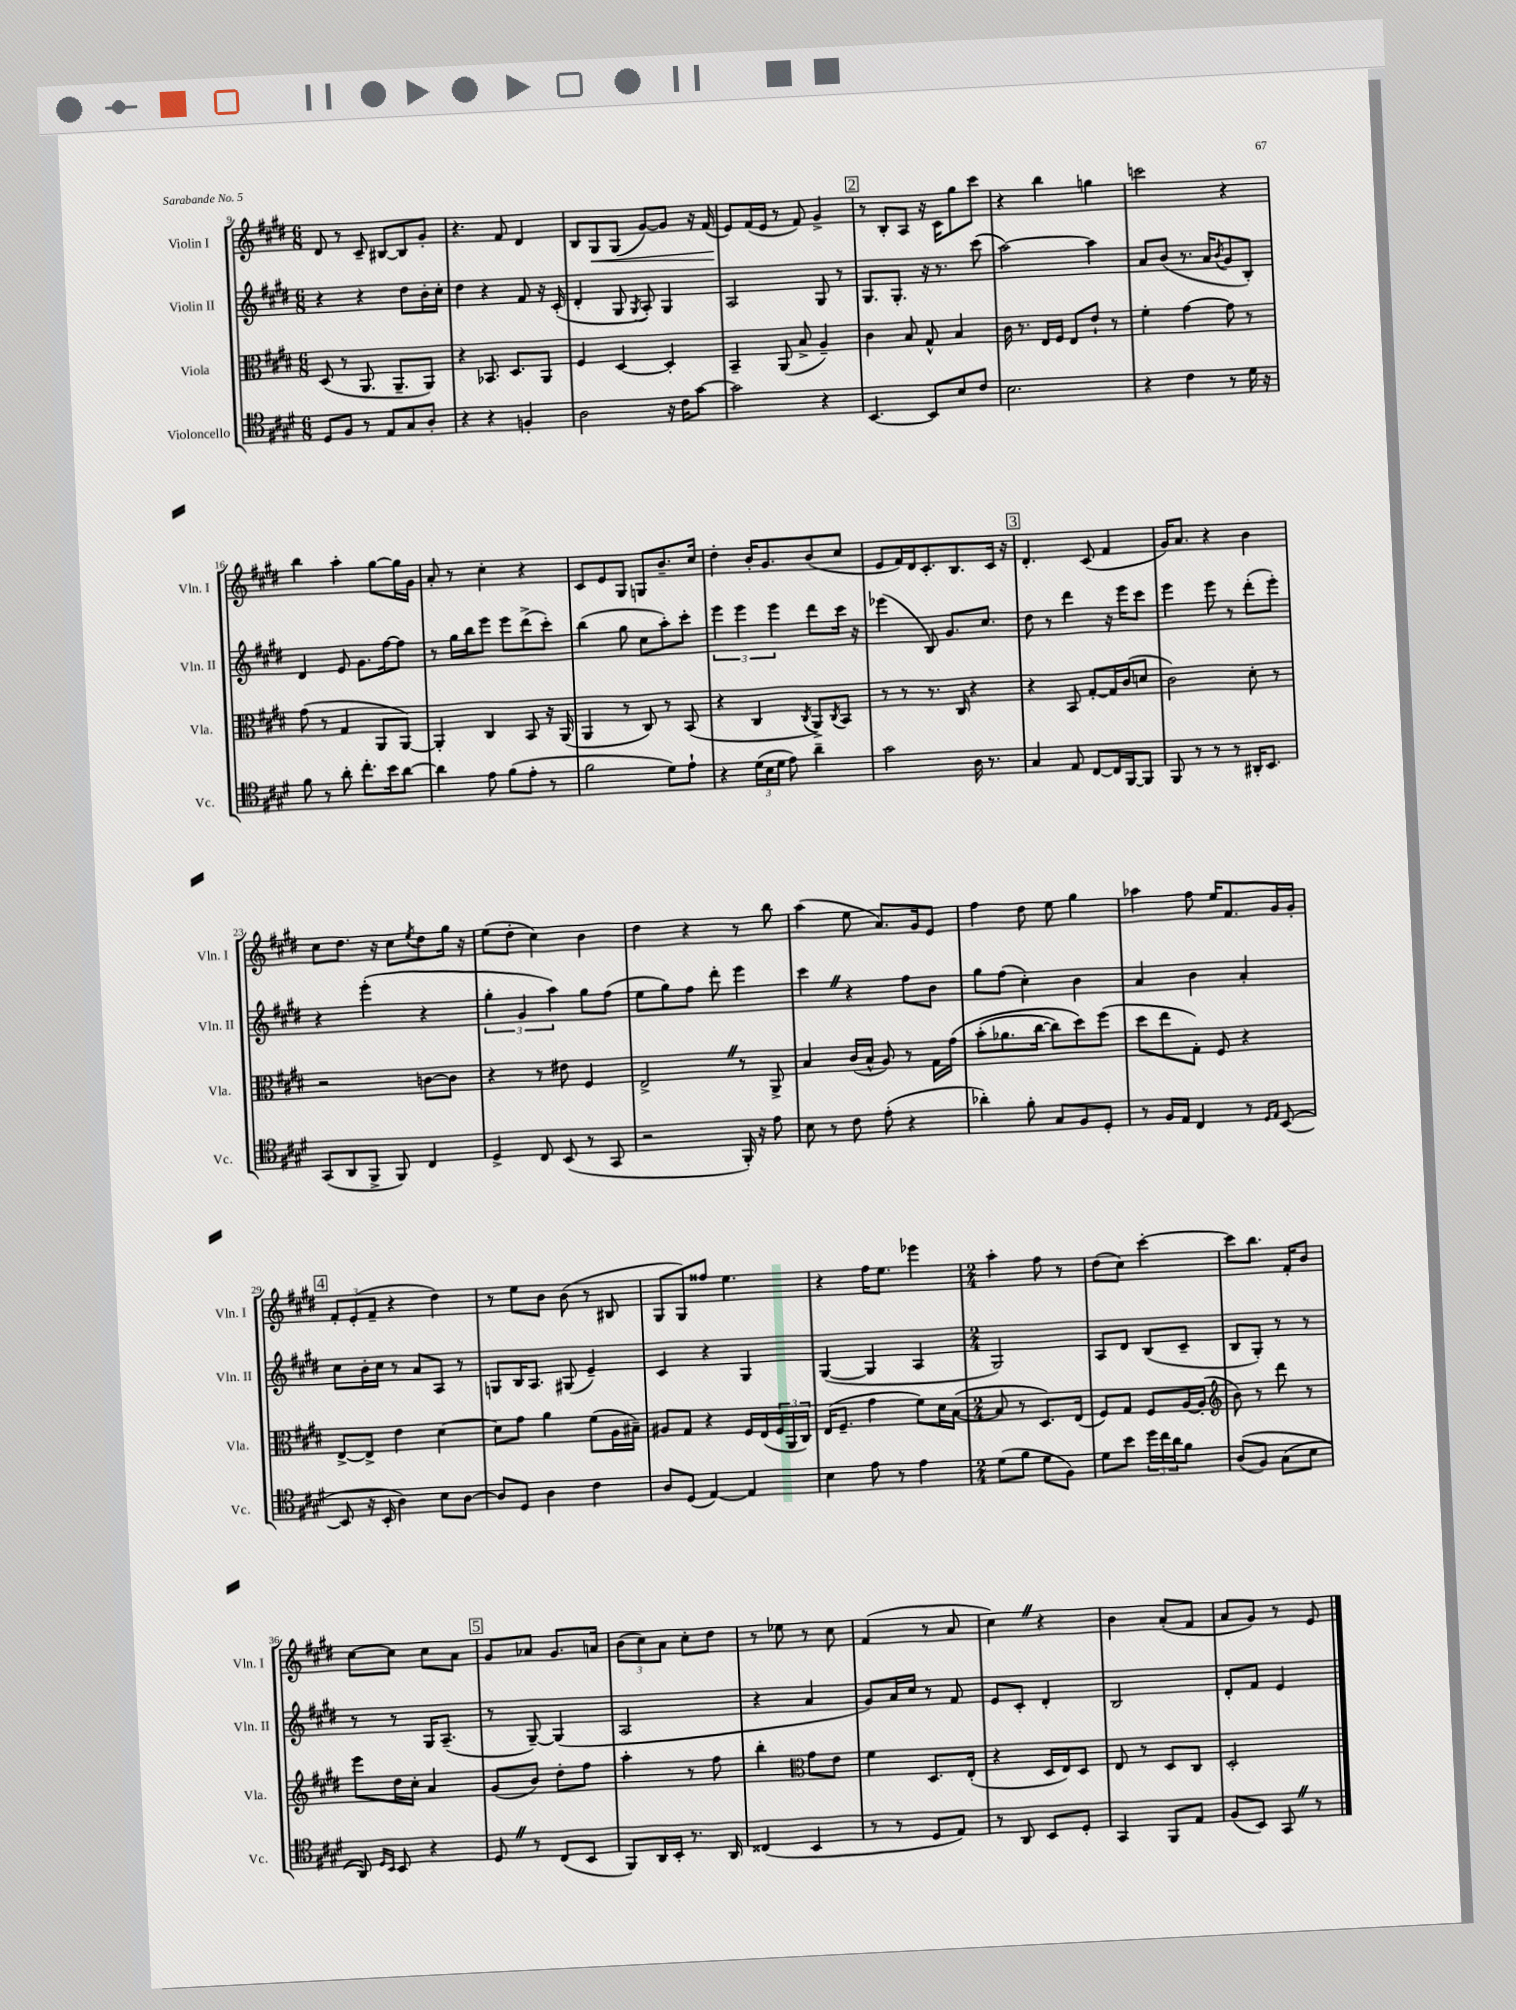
<<
\new StaffGroup <<
\new Staff = "s0" \with { instrumentName = "Violin I" shortInstrumentName = "Vln. I" } {
    \clef treble \key e \major \numericTimeSignature \time 6/8
    dis'8 r8 cis'8-- bis8~ bis8 gis'8-. |
    r4. fis'8 dis'4 |
    b8 gis8\< gis8( gis'8~) gis'8 r16 fis'16( |
    e'8\!) fis'16( e'16 r8 fis'8) gis'4-> |
    \mark \markup { \box "2" } r8 b8-. a8 r16 cis'16 gis''8 cis'''8 |
    r4 b''4 g''4 |
    c'''2 r4 |
    b''4 a''4-. gis''8~ gis''16 gis'16 |
    a'8-. r8 cis''4-. r4 |
    cis'8 e'8 gis8 g8 b'8.-- cis''16 |
    dis''4-. b'16-. gis'8. b'8( cis''8 |
    e'8 fis'16) dis'16 cis'8.-. b8. cis'16 r16 |
    \mark \markup { \box "3" } dis'4.-. cis'8( fis'4 |
    gis'16) a'8. r4 b'4 |
    cis''8 dis''8. r16 cis''8 \acciaccatura { e''8 } dis''8 gis''16 r16 |
    e''8( dis''8-. cis''4) b'4 |
    dis''4 r4 r8 b''8 |
    a''4( e''8 a'8.) gis'16 e'8 |
    fis''4 dis''8 e''8 gis''4 |
    aes''4 fis''8 e''16 fis'8. gis'16 gis'16-. |
    \mark \markup { \box "4" } \tuplet 3/2 { fis'8-. e'8-.( fis'8-- } r4 dis''4) |
    r8 e''8 b'8 b'8( r8 bis8 |
    gis8 gis8) fisis''8 e''4. |
    r4 fis''16 e''8. ees'''4 |
    \numericTimeSignature \time 2/4 a''4-. fis''8 r8 |
    dis''8( cis''8) cis'''4~-. |
    cis'''8 b''8. fis'16-. b'8 |
    cis''8~ cis''8 cis''8 a'8 |
    \mark \markup { \box "5" } gis'8 aes'8 gis'8. a'16 |
    \tuplet 3/2 { b'8( cis''8) a'8 } cis''8-. dis''8 |
    r8 ees''8 r8 cis''8 |
    fis'4( r8 a'8 |
    cis''4) \once \override BreathingSign.text = \markup { \musicglyph "scripts.caesura.straight" } \breathe r4 |
    b'4 a'8-.( fis'8 |
    a'8 gis'8) r8 e'8 \bar "|." |
}
\new Staff = "s1" \with { instrumentName = "Violin II" shortInstrumentName = "Vln. II" } {
    \clef treble \key e \major \numericTimeSignature \time 6/8
    r4 r4 dis''8 b'16-. cis''16-. |
    dis''4 r4 fis'8 r16 cis'16-.( |
    dis'4-. gis8 \acciaccatura { gis8 } a8-.) gis4 |
    a2 gis8 r8 |
    \mark \markup { \box "2" } gis8. gis8.-. r16 r8. cis'''8( |
    a''2~) a''4 |
    a'8 b'8( r8. a'16 \acciaccatura { b'8 } gis'8 b8-.) |
    dis'4 e'8 gis'8. fis''16~ fis''8 |
    r8 gis''16 b''16 e'''8 e'''8 dis'''8->( cis'''8-.) |
    b''4( gis''8 cis''8 a''8-.) cis'''8-. |
    \tuplet 3/2 { e'''4 e'''4 e'''4 } dis'''8 cis'''16 r16 |
    ees'''4( b8) gis'8. cis''8. |
    \mark \markup { \box "3" } dis''8 r8 dis'''4 r16 e'''16 cis'''8 |
    e'''4 e'''8 r8 dis'''8-.( e'''8-.) |
    r4 e'''4-.( r4 |
    \tuplet 3/2 { gis''4-. gis'4 a''4) } gis''8 fis''8( |
    e''8 gis''8) fis''8 dis'''8-. e'''4 |
    cis'''4 \once \override BreathingSign.text = \markup { \musicglyph "scripts.caesura.straight" } \breathe r4 fis''8 b'8 |
    gis''8 fis''8( cis''4-.) b'4 |
    a'4 b'4 a'4-. |
    \mark \markup { \box "4" } cis''8 b'16-. cis''16 r8 a'8 a8 r8 |
    g8 b16 a8. gis8( e'4--) |
    cis'4 r4 gis4 |
    gis4~( gis4 a4 |
    \numericTimeSignature \time 2/4 gis2) |
    a8 dis'8 b8( cis'8-- |
    b8 gis8-.) r8 r8 |
    r8 r8 gis16 a8.--( |
    \mark \markup { \box "5" } r8 gis8~--) gis4( |
    a2 |
    r4 a'4 |
    gis'8) a'16 cis''16 r8 fis'8 |
    e'8 cis'8-. dis'4-. |
    b2 |
    dis'8-. fis'8 e'4 \bar "|." |
}
\new Staff = "s2" \with { instrumentName = "Viola" shortInstrumentName = "Vla." } {
    \clef alto \key e \major \numericTimeSignature \time 6/8
    dis8( r8 a,8. a,8.-- a,8) |
    r4 bes,8. dis8. a,8 |
    fis4 dis4~ dis4-. |
    b,4-- a,8( b8-> a4--) |
    \mark \markup { \box "2" } cis'4 b8 gis8-^ b4 |
    cis'16 r8. e16 fis16 e8 e'8-! r8 |
    fis'4-. gis'4~ gis'8 r8 |
    gis'8( r8 gis4 a,8 a,8~) |
    a,4-. cis4 b,8 r16 a,16( |
    a,4 r8 cis8) r8 b,8( |
    r4 cis4 \acciaccatura { cis8 } a,8->) \acciaccatura { cis8 } b,8 |
    r8 r8 r8. cis16 r4 |
    \mark \markup { \box "3" } r4 b,8 gis8~-. gis16 cis'16( d'8 |
    cis'2) dis'8-. r8 |
    r2 c'8~ c'8 |
    r4 r8 eis'8 fis4 |
    e2-> \once \override BreathingSign.text = \markup { \musicglyph "scripts.caesura.straight" } \breathe r8 a,8-> |
    b4 cis'16( b16-^ a8) r8 gis16 gis'16\( |
    b'8-.( aes'8. cis''16~ cis''8) dis''8\) fis''8( |
    dis''8 e''8 gis8-.) fis8 r4 |
    \mark \markup { \box "4" } e8~-> e8-> e'4 dis'4~ |
    dis'8 gis'8 a'4 fis'8( a16 bis16--) |
    ais8 gis8 r4 fis16 e16( \tuplet 3/2 { fis16 a,16 cis16) } |
    e16( fis8.-- gis'4 fis'8) dis'16 b16~( |
    \numericTimeSignature \time 2/4 b8 r8 dis8.) e16( |
    fis8) gis8 fis8 a16~ a16-.( |
    \clef treble b'8) r8 dis'''8 r8 |
    e'''8 dis''16 cis''16-. a'4 |
    \mark \markup { \box "5" } gis'8( b'8) dis''8-. fis''8 |
    a''4-. r8 fis''8 |
    b''4-. \clef alto gis'8 e'8 |
    fis'4 dis8. e16-.( |
    r4 dis16 e16) dis8 |
    e8 r8 dis8 cis8 |
    dis2-. \bar "|." |
}
\new Staff = "s3" \with { instrumentName = "Violoncello" shortInstrumentName = "Vc." } {
    \clef tenor \key e \major \numericTimeSignature \time 6/8
    dis8 fis8 r8 e8 gis8 a8-. |
    r4 r4 f4-. |
    a2 r16 cis'16 gis'8~ |
    gis'2 r4 |
    \mark \markup { \box "2" } b,4.~ b,8 b8 cis'8 |
    b2. |
    r4 cis'4 r8 dis'16 r16 |
    fis'8 r8 a'8-. cis''8.-. b'16 a'8~ |
    a'4 e'8 fis'8( e'8-. r8 |
    fis'2 dis'8) e'8-! |
    r4 \tuplet 3/2 { dis'16( b16 dis'16 } e'8) a'4-- |
    gis'2 a16 r8. |
    \mark \markup { \box "3" } gis4 e8 cis8~ cis16 fis,16~ fis,8 |
    fis,8 r8 r8 r8 ais,16-. b,8. |
    gis,8( a,8 fis,8-> fis,8) cis4 |
    dis4-> cis8 b,8( r8 gis,8 |
    r2 fis,16-.) r16 e'8 |
    b8 r8 cis'8 e'8-.( r4 |
    aes'4-.) fis'8-. gis8 fis8 dis8-. |
    r8 fis16 e16 cis4 r8 \grace { dis16 e16 } b,8~( |
    \mark \markup { \box "4" } b,8 r16 b,16-. a4) b8 a8~ |
    a8 dis8 a4 cis'4 |
    a8 dis8( e4~) e4 |
    b4 e'8 r8 e'4 |
    \numericTimeSignature \time 2/4 dis'8( fis'8 dis'8 fis8) |
    dis'8 b'8 \tuplet 3/2 { dis''16 cis''16 a'16 } fis'8 |
    a8(\( fis8) gis8( b8 |
    a,8)\) \grace { dis16 b,16 } b,8 r4 |
    \mark \markup { \box "5" } dis8 \once \override BreathingSign.text = \markup { \musicglyph "scripts.caesura.straight" } \breathe r8 cis8( b,8 |
    fis,8) a,16 b,16-. r8. a,16 |
    cisis4( b,4 |
    r8 r8 dis8 e8) |
    r8 a,8 b,8 dis8-. |
    gis,4 fis,8 e8 |
    fis8( b,8) gis,8 \once \override BreathingSign.text = \markup { \musicglyph "scripts.caesura.straight" } \breathe r8 \bar "|." |
}
>>
>>
\layout { \context { \Score currentBarNumber = #9 } }
